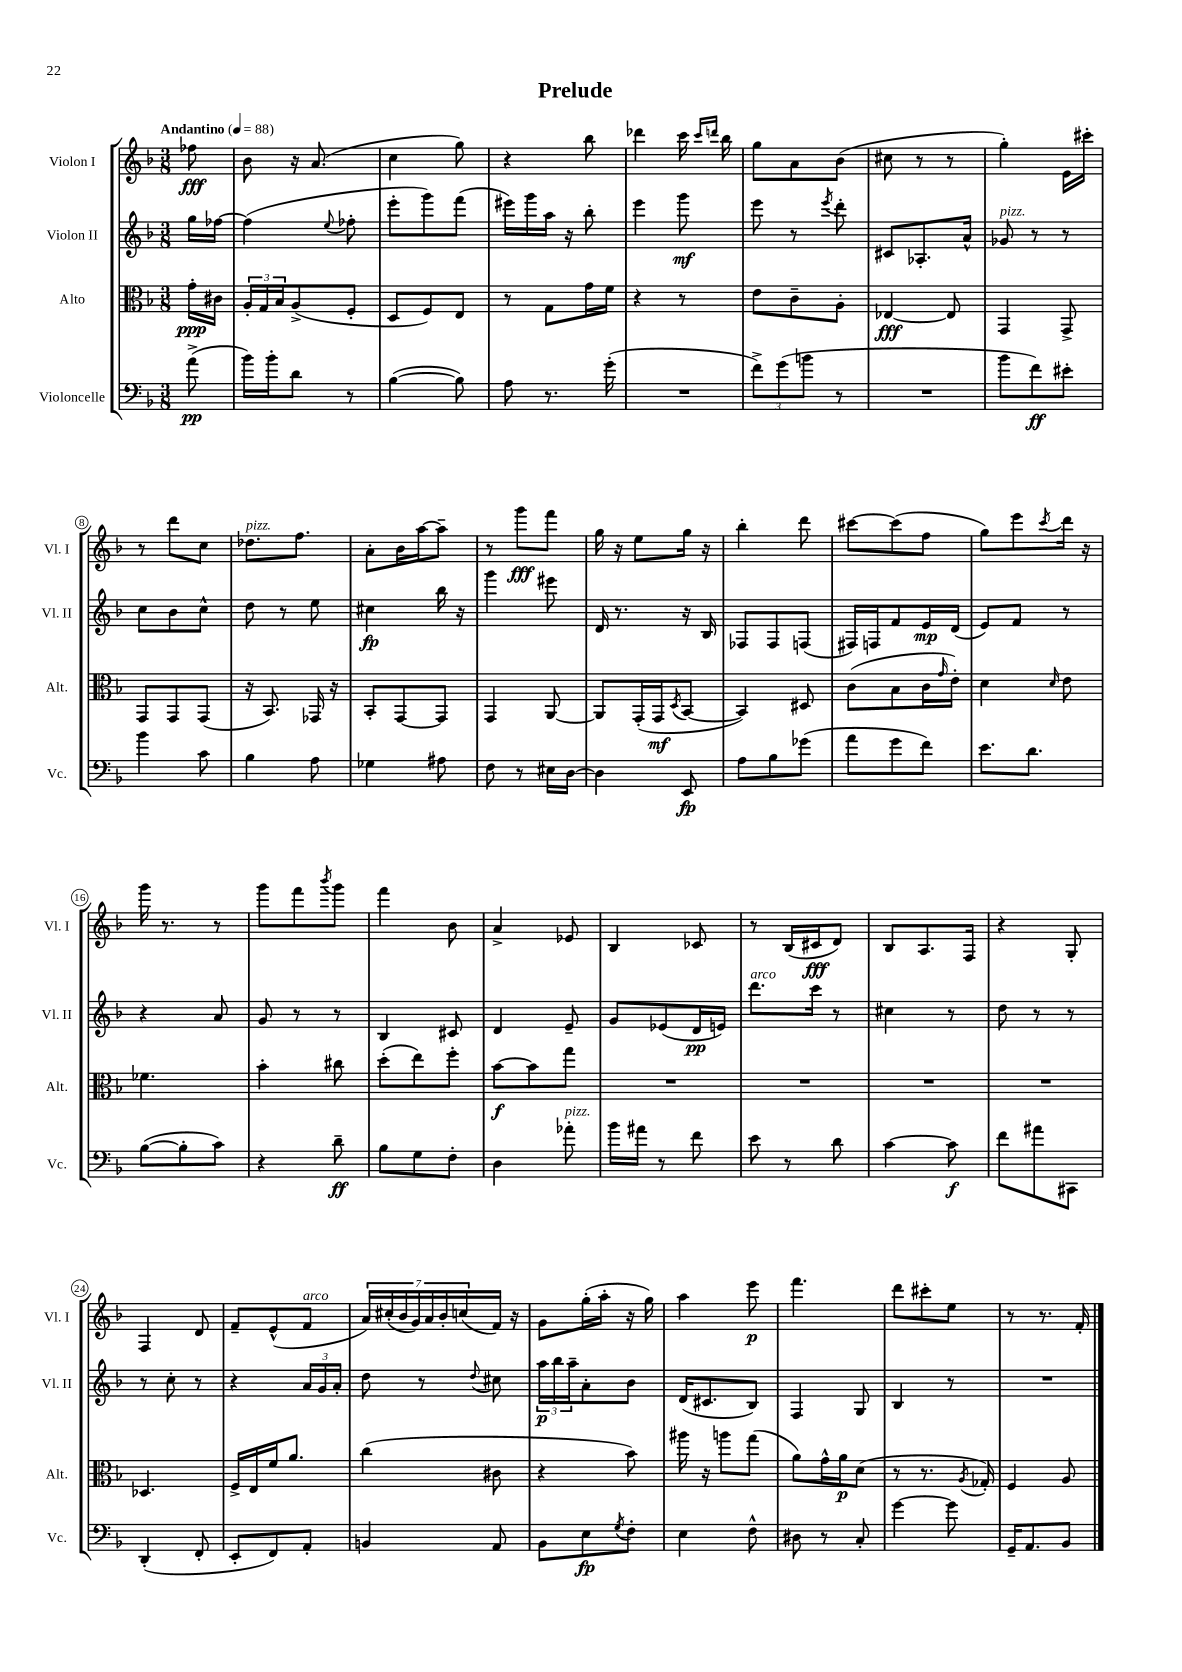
\header { title = "Prelude" }
<<
\new StaffGroup <<
\new Staff = "s0" \with { instrumentName = "Violon I" shortInstrumentName = "Vl. I" } {
    \clef treble \key f \major \numericTimeSignature \time 3/8 \partial 8 \tempo "Andantino" 4 = 88
    fes''8\fff |
    bes'8 r16 a'8.( |
    c''4 g''8) |
    r4 bes''8 |
    des'''4 c'''16 \grace { c'''16 d'''16 } bes''16 |
    g''8 a'8 bes'8( |
    cis''8 r8 r8 |
    g''4-.) e'16 cis'''16-. |
    r8 d'''8 c''8 |
    des''8.^\markup { \italic "pizz." } f''8. |
    a'8-. bes'16 a''16~ a''8-- |
    r8 g'''8\fff f'''8 |
    g''16 r16 e''8 g''16 r16 |
    bes''4-. d'''8 |
    cis'''8~ cis'''8( f''8 |
    g''8) e'''8 \acciaccatura { c'''8 } d'''16 r16 |
    g'''16 r8. r8 |
    g'''8 f'''8 \acciaccatura { bes'''8 } g'''8 |
    f'''4 bes'8 |
    a'4-> ees'8 |
    bes4 ces'8 |
    r8 bes16( cis'16\fff d'8) |
    bes8 a8. f16 |
    r4 g8-. |
    f4 d'8 |
    f'8-- e'8-^( f'8^\markup { \italic "arco" } |
    \tuplet 7/4 { a'16) cis''16-.( bes'16 g'16) a'16 bes'16-. c''16( } f'16) r16 |
    g'8 g''16-.( a''16-. r16 g''16) |
    a''4 e'''8\p |
    f'''4. |
    d'''8 cis'''8-. e''8 |
    r8 r8. f'16-. \bar "|." |
}
\new Staff = "s1" \with { instrumentName = "Violon II" shortInstrumentName = "Vl. II" } {
    \clef treble \key f \major \numericTimeSignature \time 3/8 \partial 8
    g''16 fes''16~ |
    fes''4( \appoggiatura { e''8 } fes''8-. |
    e'''8-. g'''8) f'''8( |
    eis'''16) g'''16 a''16 r16 bes''8-. |
    e'''4 g'''8\mf |
    e'''8 r8 \acciaccatura { e'''8 } d'''8-. |
    cis'8 aes8.-. a'16-^ |
    ges'8^\markup { \italic "pizz." } r8 r8 |
    c''8 bes'8 c''8-^ |
    d''8 r8 e''8 |
    cis''4\fp bes''16 r16 |
    g'''4 eis'''8 |
    d'16 r8. r16 bes16 |
    fes8 fes8 f8( |
    fis16) f16 f'8 e'16\mp d'16( |
    e'8) f'8 r8 |
    r4 a'8 |
    g'8 r8 r8 |
    bes4 cis'8 |
    d'4 e'8-- |
    g'8 ees'8( d'16\pp e'16) |
    d'''8.^\markup { \italic "arco" } c'''16 r8 |
    cis''4 r8 |
    d''8 r8 r8 |
    r8 c''8-. r8 |
    r4 \tuplet 3/2 { a'16 g'16 a'16-. } |
    d''8 r8 \appoggiatura { d''8 } cis''8 |
    \tuplet 3/2 { a''16\p bes''16 a''16-- } a'8-. bes'8 |
    d'16( cis'8. bes8) |
    f4 g8 |
    bes4 r8 |
    R4. \bar "|." |
}
\new Staff = "s2" \with { instrumentName = "Alto" shortInstrumentName = "Alt." } {
    \clef alto \key f \major \numericTimeSignature \time 3/8 \partial 8
    g'16-.\ppp cis'16 |
    \tuplet 3/2 { a16-. g16 bes16 } a8->( f8-. |
    d8 f8) e8 |
    r8 g8 g'16 f'16 |
    r4 r8 |
    e'8 c'8-- a8-. |
    ees4~\fff ees8 |
    g,4 g,8-> |
    g,8 g,8 g,8( |
    r16 bes,8.) ges,16 r16 |
    bes,8-. g,8~ g,8 |
    g,4 a,8~ |
    a,8 g,16-.( g,16\mf \acciaccatura { d8 } bes,8~ |
    bes,4) dis8 |
    c'8( bes8 c'16 \grace { g'16 } e'16-.) |
    d'4 \grace { d'16 } e'8 |
    fes'4. |
    bes'4-. cis''8 |
    d''8-.( e''8) f''8-. |
    bes'8~\f bes'8 g''8 |
    R4. |
    R4. |
    R4. |
    R4. |
    des4. |
    f16-> e16 f'16 a'8. |
    c''4( cis'8 |
    r4 bes'8) |
    ais''16 r16 a''8 g''8( |
    a'8) g'16-^ a'16\p d'8( |
    r8 r8. \acciaccatura { a8 } ges16-.) |
    f4 a8 \bar "|." |
}
\new Staff = "s3" \with { instrumentName = "Violoncelle" shortInstrumentName = "Vc." } {
    \clef bass \key f \major \numericTimeSignature \time 3/8 \partial 8
    a'8->\pp( |
    bes'16) bes'16-. d'8 r8 |
    bes4~( bes8) |
    a8 r8. g'16-.( |
    R4. |
    \tuplet 3/2 { f'8->) g'8( b'8 } r8 |
    R4. |
    bes'8 f'8\ff) eis'8-. |
    bes'4 c'8 |
    bes4 a8 |
    ges4 ais8 |
    f8 r8 eis16 d16~ |
    d4 e,8\fp |
    a8 bes8 ges'8( |
    a'8 g'8 f'8) |
    e'8. d'8. |
    bes8~( bes8-. c'8) |
    r4 d'8--\ff |
    bes8 g8 f8-. |
    d4 aes'8-.^\markup { \italic "pizz." } |
    bes'16 ais'16 r8 f'8 |
    e'8 r8 d'8 |
    c'4~ c'8\f |
    f'8 ais'8 cis,8 |
    d,4-.( f,8-. |
    e,8-. f,8) a,8-. |
    b,4 a,8 |
    bes,8 e8\fp \acciaccatura { g8 } f8-. |
    e4 f8-^ |
    dis8 r8 c8-. |
    g'4~ g'8 |
    g,16-- a,8. bes,8 \bar "|." |
}
>>
>>
\layout { \context { \Score \override BarNumber.stencil = #(make-stencil-circler 0.1 0.3 ly:text-interface::print) } }
